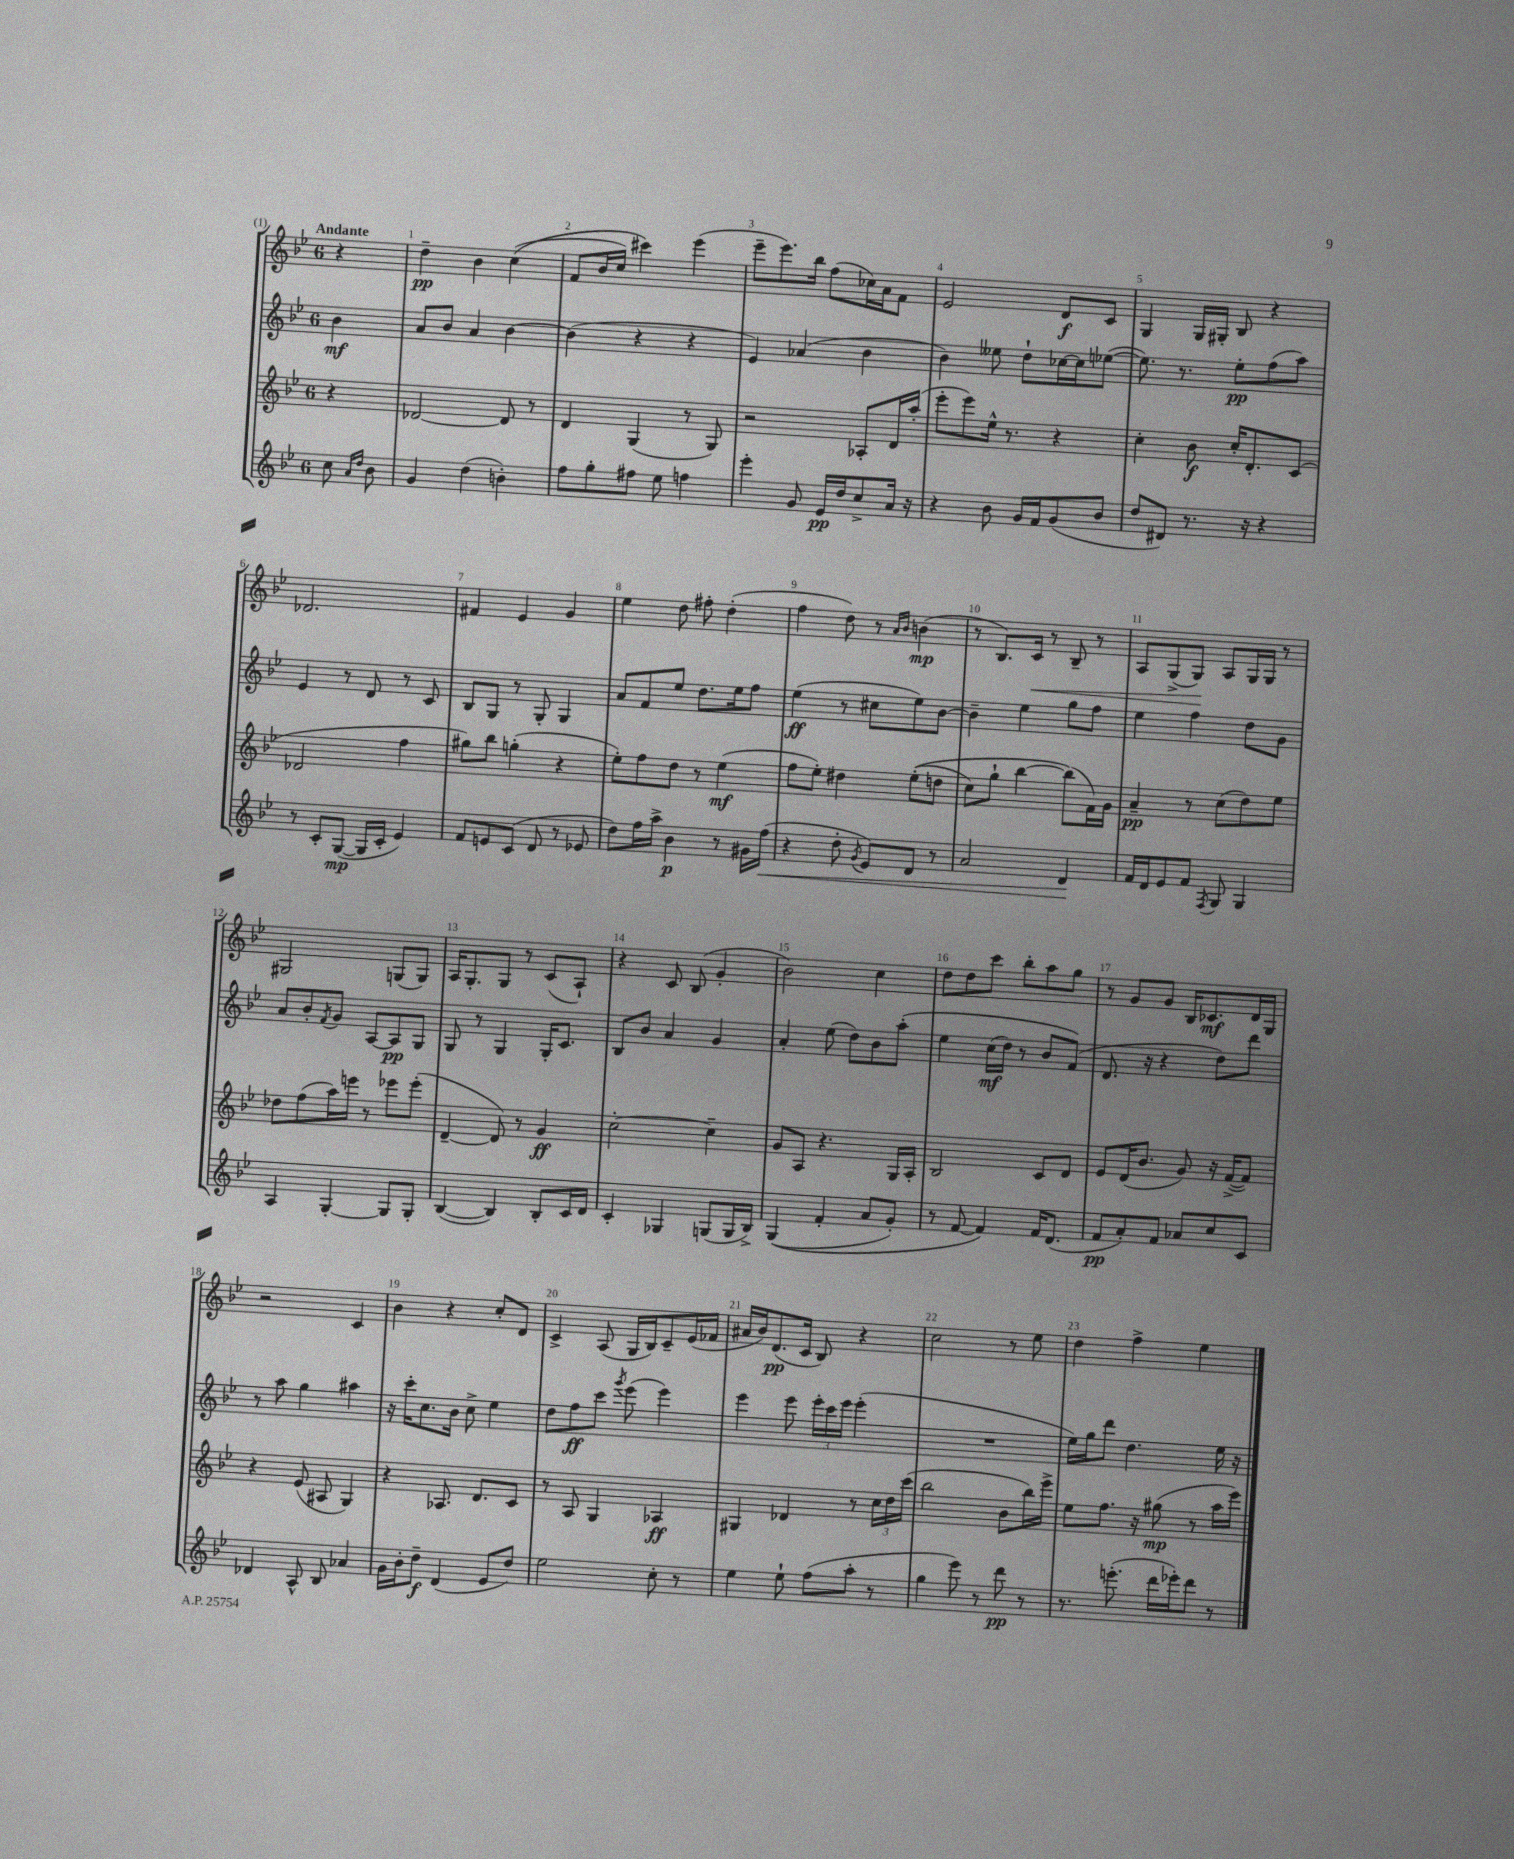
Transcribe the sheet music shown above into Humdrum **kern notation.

**kern	**kern	**kern	**kern
*staff4	*staff3	*staff2	*staff1
*clefG2	*clefG2	*clefG2	*clefG2
*k[b-e-]	*k[b-e-]	*k[b-e-]	*k[b-e-]
*M6/8	*M6/8	*M6/8	*M6/8
8cc	4r	4b-	4r
16qqa	.	.	.
16qqdd	.	.	.
8b-	.	.	.
=	=	=	=
4g	[2d-	8a	4dd~
.	.	8b-	.
(4dd	.	4a	4b-
4b')	8d-]	[4b-	&((4cc
.	8r	.	.
=	=	=	=
8ff	4d	(4b-]	8f
8gg'	.	.	16b-
.	.	.	16cc)
8ff#	(4G	4r	4ccc#&)
8ee-	.	.	.
4ff	8r	4r	(4eee-
.	8G)	.	.
=	=	=	=
4eee-'	2r	4e-)	8eee-~
.	.	.	8.eee-)
8g	.	(4a-	.
.	.	.	16bb-
16e-	.	.	(8ff
16dd	.	.	.
8cc^	8A-'	4b-	16cc-)
.	.	.	16a
16a	16d	.	8f
16r	(16aa'	.	.
=	=	=	=
4r	8eee-'	4b-)	2e-
.	8eee-)	.	.
8b-	16ee-^^	8ee--	.
.	8.r	.	.
16g	.	8dd`	.
16f	.	.	.
(8g	4r	[16cc-	8d
.	.	16cc-]	.
8b-	.	([8ee-	8c
=	=	=	=
8dd	4cc'	8.ee-])	4G
8d#)	.	.	.
.	.	8.r	.
8.r	8b-	.	16G
.	.	.	16G#'
.	16cc'	8ee-'	8B-
16r	8.d'	.	.
4r	.	(8ff	4r
.	(8c	8aa)	.
=	=	=	=
8r	2d-	4e-	2.d-
8c'	.	.	.
([8G	.	8r	.
16G]	.	8d	.
16c'	.	.	.
4e-)	4ff	8r	.
.	.	8c	.
=	=	=	=
8f	8gg#)	8B-	4f#
8e	8bb-	8G	.
(8c	(4gg'	8r	4e-
8d	.	8G'	.
8r	4r	4G	4g
8e-	.	.	.
=	=	=	=
8dd)	8ee-')	8a	4ee-
16ff	8ff	8f	.
16aa^	.	.	.
4b-	8dd	8ee-	8dd
.	8r	8.dd	8ff#'
8r	(4ee-	.	(4dd'
.	.	16ee-	.
16g#	.	8ff	.
(16ff	.	.	.
=	=	=	=
4r	8ff	(4ee-	4ff
.	8ee-')	.	.
8dd'	4dd#	8r	8dd)
8qg	.	.	.
8e-)	.	8cc#	8r
.	.	.	16qqa
.	.	.	16qqb-
8d	&((8ee-'	8ee-)	(4b
8r	8dd	[8b-	.
=	=	=	=
2a	8cc)	4b-~]	8r
.	8gg`	.	8.B-)
.	[4bb-	4ee-	.
.	.	.	16c
.	.	.	8r
4d	(8bb-]&)	8gg	8B-~
.	16f)	8ff	8r
.	16g	.	.
=	=	=	=
16f	4a~	4ee-	8A
16d	.	.	.
8e-	.	.	(8G^
8f	8r	4ff	8G)
8qF	.	.	.
8G	(8cc	.	8A
4G	8dd)	8dd	16G
.	.	.	16G
.	8ee-	8g	8r
=	=	=	=
4A	8dd-	8a	2G#
.	(8ff	8b-'	.
.	.	8qf	.
[4G'	16aa)	8g	.
.	16eee	.	.
.	8r	[8A	.
8G]	8eee-	8A]	(8G
8G'	(8eee-'	8G	8G)
=	=	=	=
([4B-	[4d~	8G	16A
.	.	.	8.G'
.	.	8r	.
4B-])	8d])	4G	8G
.	8r	.	8r
8B-'	4g	16G'	(8c
.	.	8.c	.
16c	.	.	8A`)
16d	.	.	.
=	=	=	=
4c'	[2cc'	8B-	4r
.	.	8b-	.
4G-	.	4a	8c
.	.	.	(8B-
(8G	4cc~]	4g	4g'
16G	.	.	.
16B-^)	.	.	.
=	=	=	=
&((4G	8g	4a'	2b-)
.	8A	.	.
4f'	4.r	(8ee-	.
.	.	8dd)	.
8a	.	8b-	4cc
8g')	16G	&(8aa'	.
.	16A'	.	.
=	=	=	=
8r	2B-	4ee-	8dd
[8f	.	.	8dd
4f]&)	.	(16cc	8ccc
.	.	16dd)	.
.	.	8r	8bb-'
16f	8c	8b-	8aa
(8.d	.	.	.
.	8d	(8f&)	8gg
=	=	=	=
8f	8e-	8.d	8r
8a')	(16d	.	8g
.	8.b-	16r	.
8f	.	4r	8g
8a-	8g)	.	16B-
.	.	.	8.c-
8cc	16r	8dd)	.
.	([16f^	.	.
8c	8f])	8ddd	16d
.	.	.	16G
=	=	=	=
4d-	4r	8r	2r
.	.	8aa	.
8A^^	(8e-	4gg	.
8B-	8A#	.	.
4a-	4G)	4aa#	4c
=	=	=	=
16g	4r	16r	4b-
16b-'	.	16ccc'	.
8dd~	.	8.cc	.
(4d	8.A-	.	4r
.	.	16b-	.
.	.	8cc^	.
.	8.d	.	.
8e-	.	4ee-	8cc'
8dd)	8c	.	8d
=	=	=	=
2ee-	8r	8dd	4c^
.	8A	8ff	.
.	4G	8ccc	(8A
.	.	8qggg	.
.	.	(8eee-	16G
.	.	.	16B-)
8cc'	4A-	4eee-)	8c~
8r	.	.	(16e-
.	.	.	16f-
=	=	=	=
4ee-	4G#	4eee-	16a#
.	.	.	16b-)
.	.	.	(8.d
8ee-`	4d-	8eee-	.
.	.	.	16c
(8ff	.	24eee-'	8B-)
.	.	24ccc	.
.	.	24eee-	.
8aa'	8r	(4eee-'	4r
8r	24cc	.	.
.	24dd	.	.
.	(24ccc	.	.
=	=	=	=
4gg	2bb-	2.r	2cc
8eee-)	.	.	.
8r	.	.	.
8ddd	8b-	.	8r
8r	16bb-)	.	8ee-
.	16eee-^	.	.
=	=	=	=
8.r	8ee-	16ee-)	4dd
.	.	16gg	.
.	8.ff	8ddd	.
(8.eee'	.	.	.
.	.	4.dd	4ff^
.	16r	.	.
16ddd	(8gg#	.	.
16eee-')	.	.	.
8ddd	8r	.	4ee-
8r	16aa	16ee-	.
.	16eee-)	16r	.
==	==	==	==
*-	*-	*-	*-
